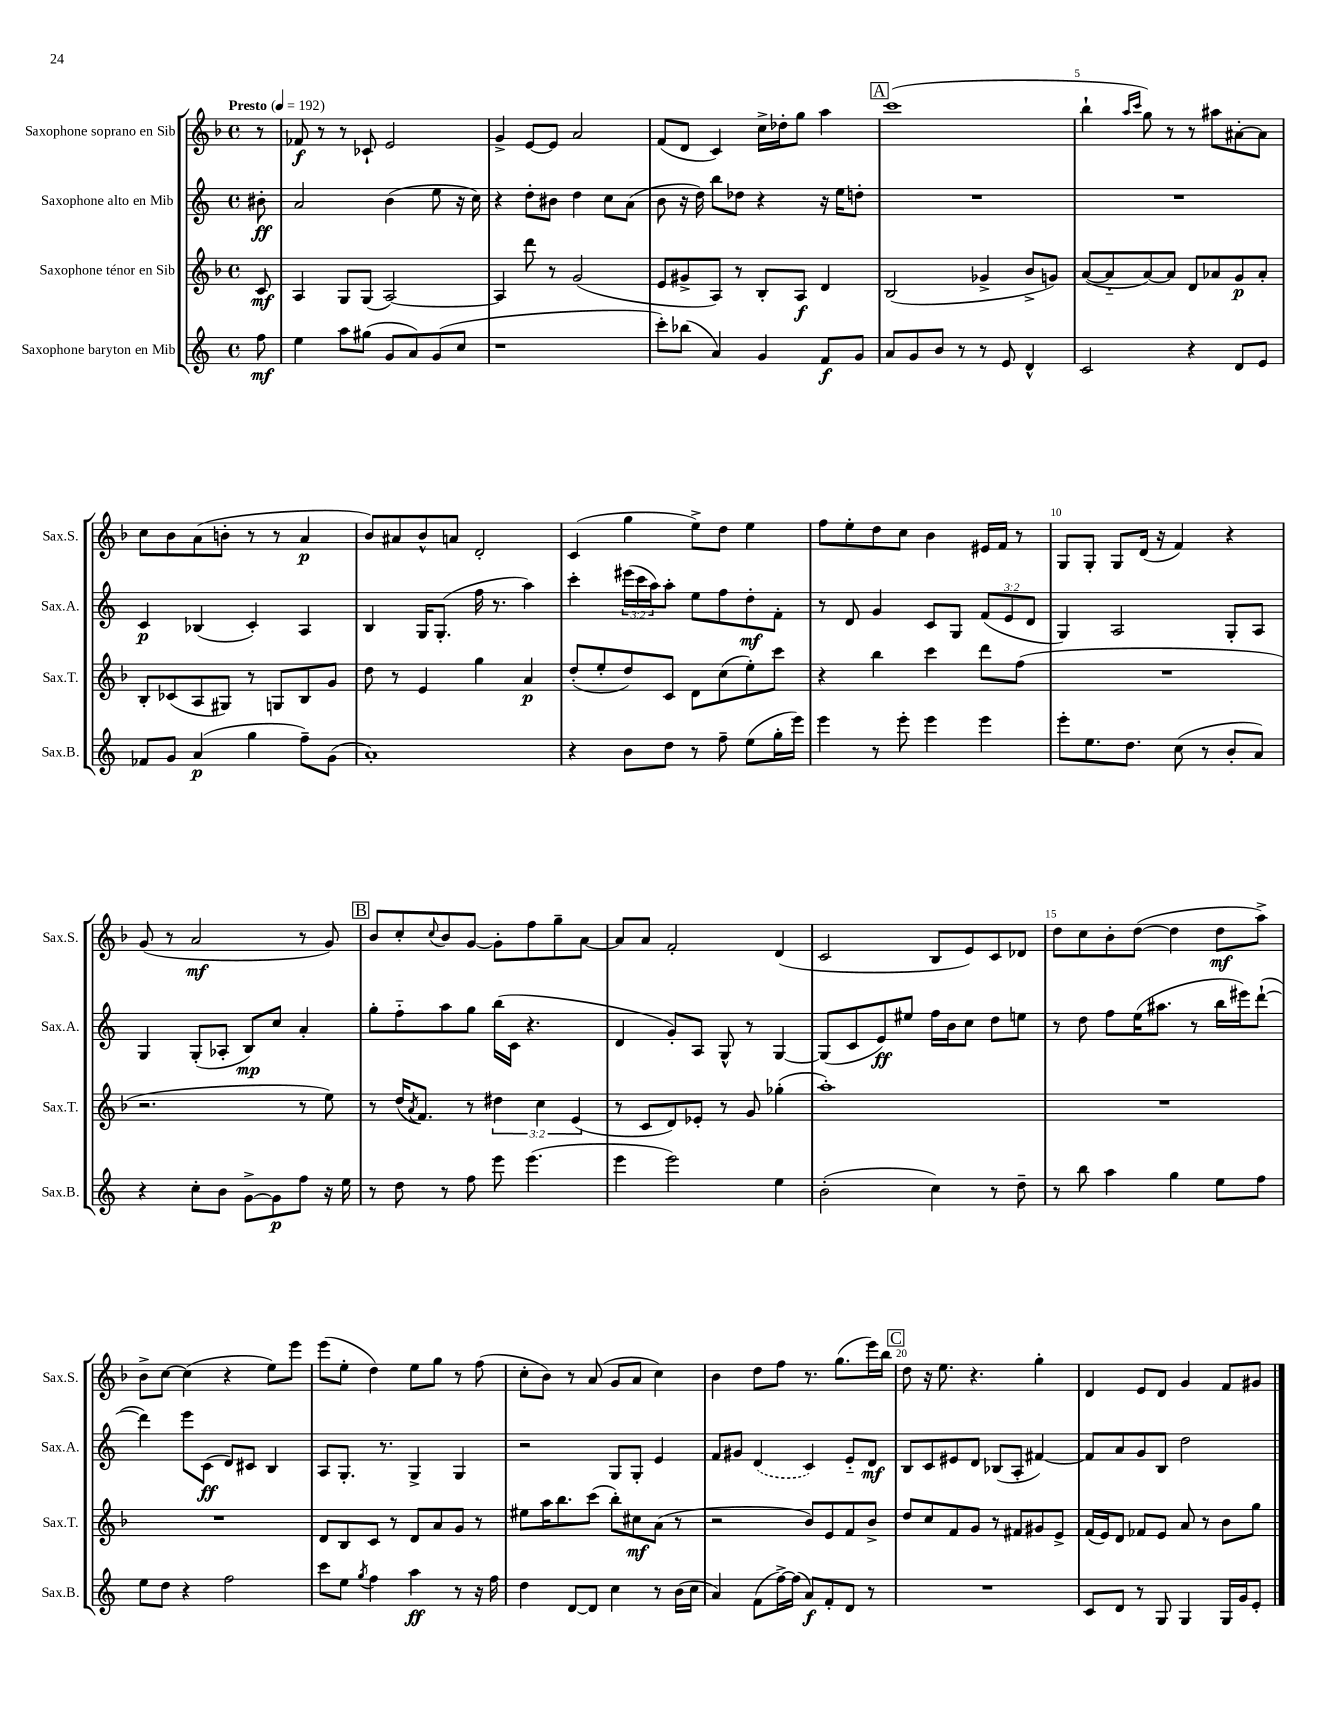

**kern	**kern	**kern	**kern
*staff4	*staff3	*staff2	*staff1
*clefG2	*clefG2	*clefG2	*clefG2
*k[]	*k[b-]	*k[]	*k[b-]
*M4/4	*M4/4	*M4/4	*M4/4
*met(c)	*met(c)	*met(c)	*met(c)
*MM192	*MM192	*MM192	*MM192
8ff	8c	8b#'	8r
=	=	=	=
4ee	4A	2a	8f-
.	.	.	8r
8aa	8G	.	8r
(8gg#	(8G	.	8c-`
8g	[2A)	(4b	2e
8a)	.	.	.
(8g	.	8ee	.
8cc	.	16r	.
.	.	16cc)	.
=	=	=	=
1r	4A]	4r	4g^
.	8ddd	8dd'	[8e
.	8r	8b#	8e]
.	(2g	4dd	2a
.	.	8cc	.
.	.	(8a	.
=	=	=	=
8ccc')	8e	8b	(8f
(8bb-	8g#^	16r	8d
.	.	16dd)	.
4a)	8A)	8bb	4c)
.	8r	8dd-	.
4g	8B-'	4r	16cc^
.	.	.	16dd-'
.	8A	.	8gg
8f	4d	16r	4aa
.	.	16ee	.
8g	.	8dd'	.
=	=	=	=
8a	(2B-	1r	(1ccc
8g	.	.	.
8b	.	.	.
8r	.	.	.
8r	4g-^	.	.
8e	.	.	.
4d^^	8b-^	.	.
.	8g)	.	.
=	=	=	=
2c	([8a	1r	4bb-`
.	8a'~]	.	.
.	.	.	16qqaa
.	.	.	16qqccc
.	[8a)	.	8gg)
.	8a]	.	8r
4r	8d	.	8r
.	8a-	.	8aa#
8d	8g	.	[8a#'
8e	8a-'	.	8a#]
=	=	=	=
8f-	8B-'	4c	8cc
8g	(8c-	.	8b-
(4a	8A	(4B-	(8a
.	8G#)	.	8b'
4gg	8r	4c')	8r
.	8G	.	8r
8ff~)	8B-	4A	4a
(8g	8g	.	.
=	=	=	=
1a')	8dd	4B	8b-)
.	8r	.	8a#
.	4e	16G	8b-^^
.	.	(8.G'	.
.	.	.	8a
.	4gg	16ff	2d'
.	.	8.r	.
.	4a	4aa)	.
=	=	=	=
4r	(8dd'	4ccc'	(4c
.	8ee'	.	.
8b	8dd)	(24eee#	4gg
.	.	24ccc	.
.	.	24aa)	.
8dd	8c	8aa'	.
8r	8d	8ee	8ee^)
8ff~	(8cc	8ff	8dd
(8ee	8ee')	8dd'	4ee
16gg'	8ccc	8f'	.
16eee)	.	.	.
=	=	=	=
4eee	4r	8r	8ff
.	.	8d	8ee'
8r	4bb-	4g	8dd
8eee'	.	.	8cc
4eee	4ccc	8c	4b-
.	.	8G	.
4eee	8ddd	(12f	16e#
.	.	.	16f
.	.	12e	.
.	(8ff	.	8r
.	.	12d	.
=	=	=	=
8eee'	1r	4G)	8G
8.ee	.	.	8G'
.	.	2A	8G
8.dd	.	.	.
.	.	.	(16d
.	.	.	16r
(8cc	.	.	4f)
8r	.	.	.
8b'	.	8G'	4r
8a)	.	8A	.
=	=	=	=
4r	2.r	4G	(8g
.	.	.	8r
8cc'	.	(8G'	2a
8b	.	8A-'	.
[8g^	.	8B)	.
8g]	.	8cc	.
8ff	8r	4a'	8r
16r	8ee)	.	8g)
16ee	.	.	.
=	=	=	=
8r	8r	8gg'	8b-
8dd	(16dd	8ff'~	8cc'
.	8qa	.	.
.	8.f)	.	.
.	.	.	8qqcc
8r	.	8aa	8b-
8ff	8r	8gg	[8g
8eee	6dd#	(16bb	8g']
.	.	16c	.
(4.eee	.	4.r	8ff
.	6cc	.	.
.	.	.	8gg~
.	(6e	.	.
.	.	.	[8a
=	=	=	=
4eee	8r	4d	8a]
.	8c	.	8a
2eee)	8d)	8g')	2f'
.	8e-'	8A	.
.	8r	8G^^	.
.	8g	8r	.
4ee	(4gg-'	[4G	(4d
=	=	=	=
(2b'	1aa')	(8G]	2c
.	.	8c	.
.	.	8e)	.
.	.	8ee#	.
4cc)	.	16ff	8B-
.	.	16b	.
.	.	8cc	8e)
8r	.	8dd	8c
8dd~	.	8ee	8d-
=	=	=	=
8r	1r	8r	8dd
8bb	.	8dd	8cc
4aa	.	8ff	8b-'
.	.	(16ee	([8dd
.	.	8.aa#	.
4gg	.	.	4dd]
.	.	8r	.
8ee	.	16bb	8dd
.	.	16eee#)	.
8ff	.	([8ddd`	8aa^)
=	=	=	=
8ee	1r	4ddd])	8b-^
8dd	.	.	[8cc
4r	.	8eee	(4cc]
.	.	(8c	.
2ff	.	8d)	4r
.	.	8c#	.
.	.	4B	8ee)
.	.	.	8eee
=	=	=	=
8ccc	8d	8A	(8eee
8ee	8B-	8.G'	8ee'
8qgg	.	.	.
4ff	8c	.	4dd)
.	.	8.r	.
.	8r	.	.
4aa	8d	4G^	8ee
.	8a	.	8gg
8r	8g	4G	8r
16r	8r	.	(8ff
16ff	.	.	.
=	=	=	=
4dd	8ee#	2r	8cc'
.	16aa	.	8b-)
.	8.bb-	.	.
[8d	.	.	8r
8d]	(8ccc	.	(8a
4cc	8bb-')	8G	8g
.	8cc#	8G'	8a
8r	(8a	4e	4cc)
(16b	8r	.	.
16cc	.	.	.
=	=	=	=
4a)	2r	8f	4b-
.	.	8g#	.
(8f	.	(4d	8dd
[16ff^)	.	.	8ff
(16ff]	.	.	.
8a)	8b-)	4c)	8.r
8f'	8e	.	.
.	.	.	(8.gg
8d	8f	8e'~	.
8r	8b-^	8d	16eee)
.	.	.	16bb-
=	=	=	=
1r	8dd	8B	8dd
.	8cc	8c	16r
.	.	.	8.ee
.	8f	8e#	.
.	8g	8d	4.r
.	8r	(8B-	.
.	8f#	8A'	.
.	8g#	[4f#)	4gg'
.	8e^	.	.
=	=	=	=
8c	(16f	8f#]	4d
.	16e)	.	.
8d	8d	8a	.
8r	8f-	8g	8e
8G	8e	8B	8d
4G	8a	2dd	4g
.	8r	.	.
16G	8b-	.	8f
16g	.	.	.
8e'	8gg	.	8g#
==	==	==	==
*-	*-	*-	*-
